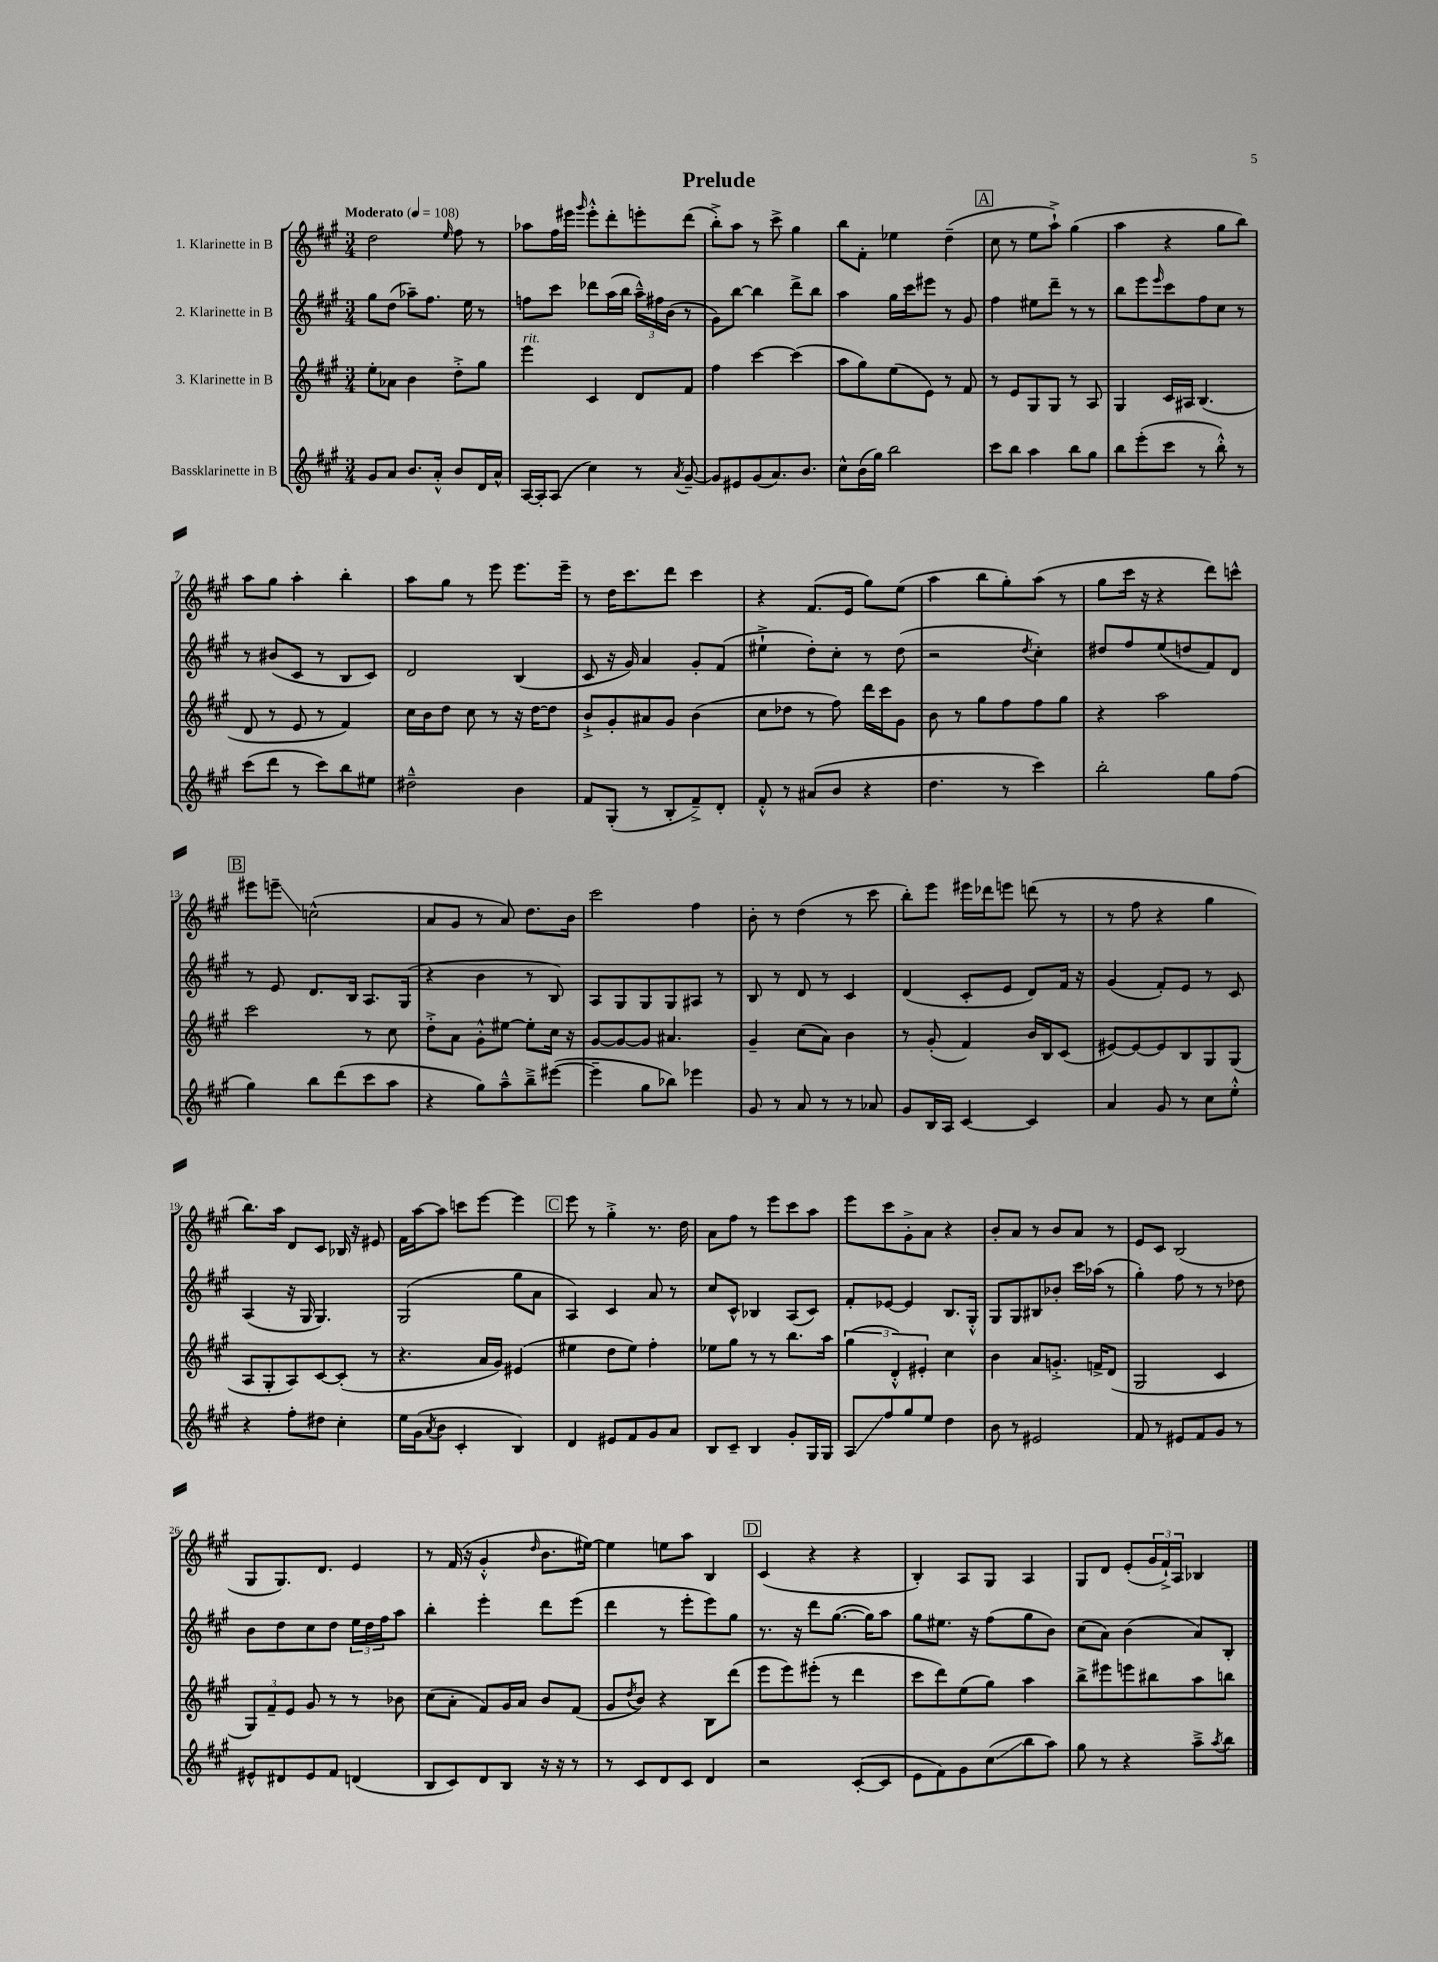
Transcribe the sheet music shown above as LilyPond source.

\header { title = "Prelude" }
<<
\new StaffGroup <<
\new Staff = "s0" \with { instrumentName = "1. Klarinette in B" } {
    \clef treble \key a \major \numericTimeSignature \time 3/4 \tempo "Moderato" 4 = 108
    d''2 \grace { e''16 } fis''8 r8 |
    aes''8 fis''16 eis'''16 \grace { gis'''16 } eis'''8-.-^ d'''8-. e'''8-. d'''8( |
    b''8-.->) a''8 r8 cis'''8-> gis''4 |
    b''8 fis'8-. ees''4 d''4--( |
    \mark \markup { \box "A" } cis''8 r8 e''8 a''8-!->) gis''4( |
    a''4 r4 gis''8 b''8) |
    a''8 gis''8 a''4-. b''4-. |
    a''8 gis''8 r8 e'''8 e'''8. e'''16-- |
    r8 d''16 cis'''8. d'''8 cis'''4 |
    r4 fis'8.( e'16 gis''8) e''8( |
    a''4 b''8 gis''8-.) a''8( r8 |
    gis''8 cis'''16 r16 r4 d'''8) c'''8-^ |
    \mark \markup { \box "B" } eis'''8 e'''8--\glissando c''2-^( |
    a'8 gis'8 r8 a'8) d''8. b'16 |
    cis'''2 fis''4 |
    b'8-. r8 d''4( r8 cis'''8 |
    b''8-.) e'''8 eis'''16 des'''16 e'''8 d'''8( r8 |
    r8 fis''8 r4 gis''4 |
    b''8.) a''16 d'8 cis'8 bes16 r16 eis'8 |
    fis'16 a''16~ a''8 c'''8 e'''8~ e'''4 |
    \mark \markup { \box "C" } e'''8 r8 gis''4-.-> r8. d''16 |
    a'8 fis''8 r8 e'''8 cis'''8 a''8 |
    e'''8 cis'''8 gis'8-.-> a'8 r4 |
    b'8-. a'8 r8 b'8 a'8 r8 |
    e'8 cis'8 b2( |
    gis8 gis8.) d'8. e'4 |
    r8 fis'16( r16 gis'4-.-^ \grace { d''16 } b'8. eis''16~) |
    eis''4 e''8 a''8 b4 |
    \mark \markup { \box "D" } cis'4( r4 r4 |
    b4-.) a8 gis8 a4 |
    gis8 d'8 e'8-.( \tuplet 3/2 { gis'16 fis'16-!->) a16 } bes4 \bar "|." |
}
\new Staff = "s1" \with { instrumentName = "2. Klarinette in B" } {
    \clef treble \key a \major \numericTimeSignature \time 3/4
    gis''8 d''8( aes''8--) fis''8. e''16 r8 |
    f''8 cis'''8 des'''8 a''16( b''16 \tuplet 3/2 { a''16---^) fis''16 b'16( } r8 |
    gis'8) b''8~ b''4 d'''8-> b''8 |
    a''4 gis''16 cis'''16 eis'''8 r8 gis'8 |
    \mark \markup { \box "A" } fis''4 eis''8 d'''8-- r8 r8 |
    b''8 e'''8 \grace { e'''16 } cis'''8 fis''8 cis''8 r8 |
    r8 bis'8( cis'8 r8 b8 cis'8) |
    d'2 b4( |
    cis'8 r16 gis'16) a'4 gis'8-. fis'8( |
    eis''4-!-> d''8-.) cis''8-. r8 d''8( |
    r2 \acciaccatura { d''8 } cis''4-.) |
    dis''8 fis''8 e''8( d''8 fis'8) d'8 |
    \mark \markup { \box "B" } r8 e'8 d'8. b16 a8. gis16( |
    r4 b'4 r8 b8) |
    a8 gis8 gis8 gis8 ais8 r8 |
    b8 r8 d'8 r8 cis'4 |
    d'4( cis'8-. e'8 d'8) fis'16 r16 |
    gis'4( fis'8-.) e'8 r8 cis'8 |
    a4( r16 gis16 gis4.) |
    gis2( gis''8 a'8 |
    \mark \markup { \box "C" } a4) cis'4 a'8 r8 |
    cis''8 cis'8-^ bes4 a8( cis'8) |
    fis'8-. ees'8~ ees'4 b8. gis16-.-^ |
    gis8 gis8 bis8 bes'8-. cis'''16 aes''16( r8 |
    gis''4-.) fis''8 r8 r8 des''8 |
    b'8 d''8 cis''8 d''8 \tuplet 3/2 { e''16 d''16 fis''16 } a''8 |
    b''4-. e'''4-. d'''8 e'''8( |
    d'''4 r8 e'''8-. e'''8) gis''8 |
    \mark \markup { \box "D" } r8. r16 d'''8 gis''8.~( gis''16) a''8 |
    gis''8 eis''8. r16 fis''8( gis''8 b'8) |
    cis''8( a'8) b'4( a'8) b8-. \bar "|." |
}
\new Staff = "s2" \with { instrumentName = "3. Klarinette in B" } {
    \clef treble \key a \major \numericTimeSignature \time 3/4
    e''8-. aes'8 b'4 d''8-.-> gis''8 |
    e'''4^\markup { \italic "rit." } cis'4 d'8 fis'8 |
    fis''4 cis'''4~ cis'''4( |
    a''8 gis''8) e''8( e'8) r8 fis'8 |
    \mark \markup { \box "A" } r8 e'8 gis8 gis8 r8 a8 |
    gis4 cis'16 ais16 b4.( |
    d'8 r8 e'8 r8 fis'4) |
    cis''16 b'16 d''8 cis''8 r8 r16 d''16~ d''8 |
    b'8-!-> gis'8-. ais'8 gis'8 b'4( |
    cis''8 des''8 r8 fis''8) d'''16 cis'''16 gis'8 |
    b'8 r8 gis''8 fis''8 fis''8 gis''8 |
    r4 a''2 |
    \mark \markup { \box "B" } cis'''2 r8 cis''8 |
    d''8-.-> a'8 gis'8-.-^ eis''8~ eis''8-. cis''16 r16 |
    gis'8~ gis'8~ gis'8 ais'4. |
    gis'4-- cis''8( a'8) b'4 |
    r8 gis'8-.( fis'4) b'16 b16 cis'8( |
    eis'8~) eis'8~ eis'8 b8 gis8 gis8( |
    a8 gis8-. a8) cis'8~ cis'8-.( r8 |
    r4. a'16 gis'16) eis'4( |
    \mark \markup { \box "C" } eis''4 d''8 eis''8) fis''4-. |
    ees''8 gis''8 r8 r8 b''8. a''16 |
    \tuplet 3/2 { gis''4( d'4-.-^) eis'4-. } cis''4 |
    b'4 a'8 g'8.-.-> f'16-> d'8( |
    gis2 cis'4 |
    \tuplet 3/2 { gis8) fis'8-- e'8 } gis'8 r8 r8 bes'8 |
    cis''8( a'8-. fis'8) gis'16 a'16 b'8 fis'8( |
    gis'8 \acciaccatura { d''8 } b'8) r4 b8 d'''8( |
    \mark \markup { \box "D" } e'''8 e'''8) eis'''8-.( r8 d'''4 |
    cis'''8 d'''8) e''8( gis''8) a''4 |
    b''8-> eis'''8 e'''8 bis''8 a''8 b''8 \bar "|." |
}
\new Staff = "s3" \with { instrumentName = "Bassklarinette in B" } {
    \clef treble \key a \major \numericTimeSignature \time 3/4
    gis'8 a'8 b'8. a'16-.-^ b'8 d'16 a'16-^ |
    a16~ a16-. a8( cis''4) r8 \acciaccatura { a'8 } gis'8~-- |
    gis'8 eis'8 gis'8( a'8.) b'8. |
    cis''8-^ b'16( gis''16) b''2 |
    \mark \markup { \box "A" } cis'''8 b''8 a''4 b''8 gis''8 |
    b''8 e'''8-.( cis'''8 r8 b''8-.-^) r8 |
    cis'''8( d'''8 r8 cis'''8) b''8 eis''8 |
    dis''2---^ b'4 |
    fis'8 gis8-.( r8 b8-. fis'8--->) d'8-. |
    fis'8-.-^ r8 ais'8( b'8 r4 |
    d''4. r8 cis'''4) |
    b''2-. gis''8 fis''8( |
    \mark \markup { \box "B" } gis''4) b''8 d'''8( cis'''8 a''8 |
    r4 gis''8) a''8---^ b''8---> eis'''8~( |
    eis'''4-- gis''8 bes''8) ees'''4 |
    gis'8 r8 a'8 r8 r8 aes'8 |
    gis'8 b16 a16 cis'4~ cis'4 |
    a'4 gis'8 r8 cis''8 e''8-.-^ |
    r4 fis''8-. dis''8 cis''4-. |
    e''16 gis'16( \acciaccatura { a'8 } b'8 cis'4-. b4) |
    \mark \markup { \box "C" } d'4 eis'8 fis'8 gis'8 a'8 |
    b8 cis'8-- b4 gis'8-. gis16 gis16 |
    a8\glissando fis''8 gis''8 e''8 d''4 |
    b'8 r8 eis'2 |
    fis'8 r8 eis'8 fis'8 gis'8 r8 |
    eis'8-^ dis'8 eis'8 fis'8 d'4( |
    b8 cis'8) d'8 b8 r16 r16 r8 |
    r8 cis'8 d'8 cis'8 d'4 |
    \mark \markup { \box "D" } r2 cis'8~-.( cis'8 |
    e'8 fis'8) gis'8 cis''8\glissando( b''8 a''8) |
    gis''8 r8 r4 a''8---> \acciaccatura { a''8 } b''8 \bar "|." |
}
>>
>>
